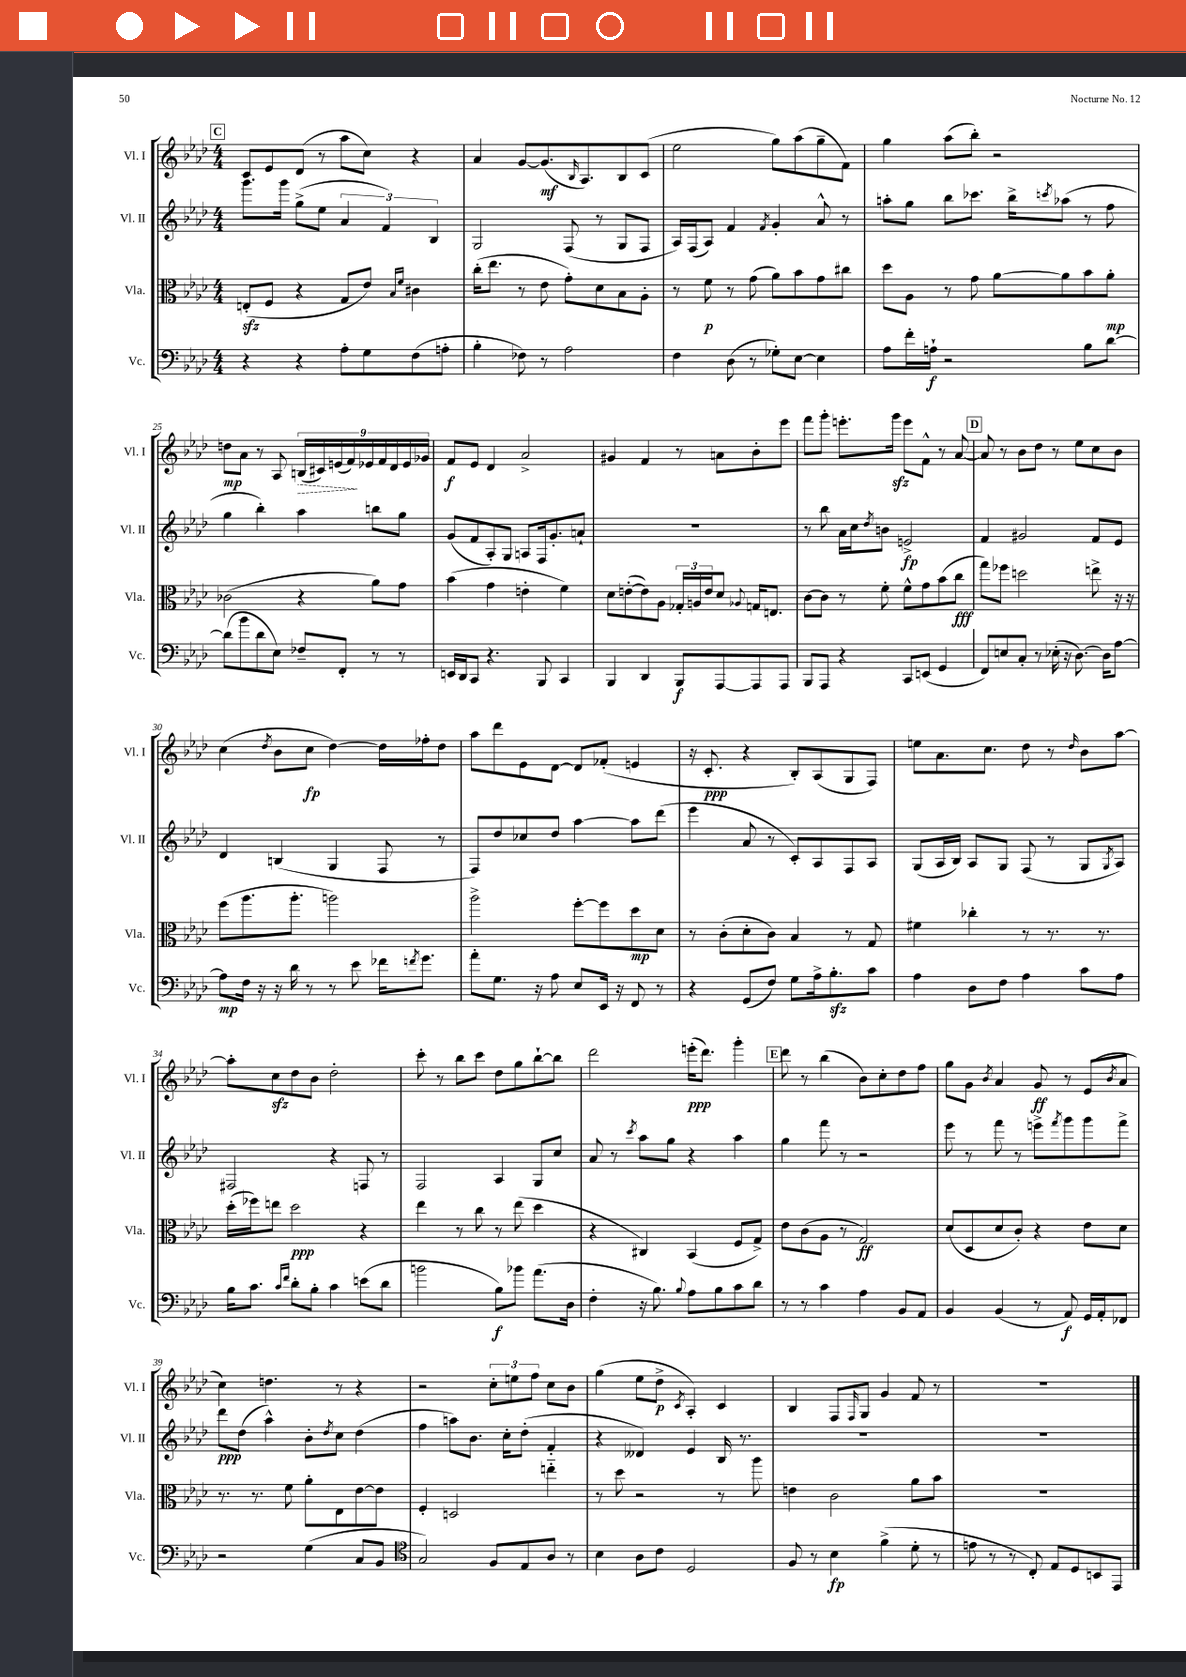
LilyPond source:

<<
\new StaffGroup <<
\new Staff = "s0" \with { instrumentName = "Vl. I" shortInstrumentName = "Vl. I" } {
    \clef treble \key aes \major \numericTimeSignature \time 4/4
    \mark \markup { \box "C" } c'8 ees'8 des'8( r8 aes''8 c''8) r4 |
    aes'4 g'8~ g'8.\mf( \grace { bes16 } aes8.) bes8 c'8( |
    ees''2 g''8) aes''8( g''8-- f'8) |
    g''4 aes''8( bes''8-.) r2 |
    d''8\mp aes'8 r8 aes8 \tuplet 9/8 { \once \override Hairpin.style = #'dashed-line b16\>( cis'16) e'16( f'16\!) ees'16 f'16 des'16 ees'16 ges'16 } |
    f'8\f ees'8 des'4 aes'2-> |
    gis'4 f'4 r8 a'8 bes'8-. ees'''8 |
    f'''8 g'''8-. e'''8.-. g'''16\sfz e'''8 f'8-^ r8 aes'8~ |
    \mark \markup { \box "D" } aes'8 r8 bes'8 des''8 r8 ees''8 c''8 bes'8 |
    c''4( \acciaccatura { des''8 } bes'8 c''8\fp des''4~) des''16 fes''16-. des''8 |
    aes''8 des'''8 ees'8 des'8~ des'8 fes'8-.( e'4 |
    r16 c'8.-.\ppp r4 bes8-.) aes8( g8 f8) |
    e''8 aes'8. c''8. des''8 r8 \grace { des''16 } bes'8 aes''8~ |
    aes''8-. c''8\sfz des''8 bes'8 des''2-. |
    c'''8-. r8 bes''8 c'''8 des''8 g''8 bes''8~-! bes''8 |
    des'''2 e'''16-.\ppp( des'''8.) g'''4-. |
    \mark \markup { \box "E" } des'''8 r8 bes''4( bes'8) c''8-. des''8 f''8 |
    g''8 g'8 \acciaccatura { bes'8 } aes'4 g'8\ff r8 ees'8( \acciaccatura { bes'8 } aes'8 |
    c''4) d''4. r8 r4 |
    r2 \tuplet 3/2 { c''8-. e''8 f''8 } c''8 bes'8 |
    g''4( ees''8 des''8->\p \acciaccatura { c'8 } aes4-.) c'4 |
    bes4 f8 \grace { f16 } g8 g'4 f'8 r8 |
    R1 \bar "|." |
}
\new Staff = "s1" \with { instrumentName = "Vl. II" shortInstrumentName = "Vl. II" } {
    \clef treble \key aes \major \numericTimeSignature \time 4/4
    \mark \markup { \box "C" } g'''8. g'''16 g''8->( ees''8 \tuplet 3/2 { aes'4 f'4) bes4 } |
    g2 f8( r8 g8 f8 |
    aes16) f16( aes8) f'4 \acciaccatura { f'8 } g'4-. aes'8-^ r8 |
    a''8-. g''8 bes''8 ces'''8. bes''16-> \acciaccatura { c'''8 } aes''8( r8 f''8 |
    g''4 bes''4-.) aes''4 b''8 g''8 |
    g'8( f'8 aes8-.) g8 a8 f16 g'8.-. a'8-! |
    R1 |
    r8 bes''8 aes'16 c''16 \acciaccatura { des''8 } b'8 e'2->\fp |
    \mark \markup { \box "D" } f'4 gis'2 f'8 ees'8 |
    des'4 b4( g4 f8 r8 |
    f8) des''8 ces''8 des''8 aes''4~ aes''8 des'''8( |
    ees'''4 aes'8 r8 c'8-.) aes8 f8 aes8 |
    g8( aes16 bes16) aes8 g8 f8( r8 g8 \acciaccatura { g8 } aes8) |
    fis2 r4 f8 r8 |
    f2 aes4 g8 c''8 |
    aes'8 r8 \acciaccatura { c'''8 } aes''8 g''8 r4 aes''4 |
    \mark \markup { \box "E" } g''4 f'''8 r8 r2 |
    ees'''8 r8 f'''8 r8 e'''8-> \acciaccatura { f'''8 } g'''8 g'''8 f'''8-> |
    des'''8\ppp des''8( aes''4-^) bes'8-. \acciaccatura { des''8 } c''8 des''4( |
    f''4 a''8) bes'8. c''16-. des''8-.( f'4-. |
    r4 deses'4) ees'4 bes16 r8. |
    R1 |
    R1 \bar "|." |
}
\new Staff = "s2" \with { instrumentName = "Vla." shortInstrumentName = "Vla." } {
    \clef alto \key aes \major \numericTimeSignature \time 4/4
    \mark \markup { \box "C" } e8-.\sfz( f8 r4 g8 ees'8) \grace { bes16 f'16 } cis'4 |
    c''16-.( ees''8. r8 ees'8 g'8-.) des'8 bes8 aes8-. |
    r8 f'8\p r8 g'8( aes'8) bes'8 g'8 cis''8 |
    des''8 aes8 r8 g'8 aes'8~ aes'8 bes'8 aes'8-.\mp |
    ces'2( r4 aes'8) g'8 |
    bes'4( g'4 e'4-. f'4) |
    des'8 e'8~-.( e'8) aes8 \tuplet 3/2 { ges16-. a16 e'16 } des'8 \appoggiatura { aes8 } g16 e8. |
    c'8~ c'8 r8 f'8-. f'8-^ g'8 bes'8( c''8\fff |
    \mark \markup { \box "D" } g''8) fes''8 d''2 e''8-> r16 r16 |
    f''8( aes''8. aes''8.-. a''2) |
    aes''2-> f''8~-. f''8 des''8\mp des'8 |
    r8 c'8-.( des'8-. c'8) bes4 r8 g8 |
    fis'4 ces''4-. r8 r8. r8. |
    des''16-.( fes''16) e''8 des''2\ppp r4 |
    ees''4 r8 c''8 r8 ees''8( des''4 |
    r4 cis4) bes,4( f8 g8->) |
    \mark \markup { \box "E" } ees'8 c'8( aes8 r8 g2\ff) |
    des'8( des8 des'8 c'8-.) r4 ees'8 des'8 |
    r8. r8. f'8 aes'8-. ees8 ees'8~ ees'8 |
    f4-. d2 e''4-_ |
    r8 des''8 r2 r8 aes''8 |
    e'4 c'2 aes'8 bes'8 |
    R1 \bar "|." |
}
\new Staff = "s3" \with { instrumentName = "Vc." shortInstrumentName = "Vc." } {
    \clef bass \key aes \major \numericTimeSignature \time 4/4
    \mark \markup { \box "C" } r4 r4 aes8-. g8 f8( a8-. |
    bes4-. fes8) r8 aes2 |
    f4 des8( r8 ges8-.) ees8~ ees4 |
    aes8 f'16-. a16-!\f r2 bes8 des'8~ |
    des'8( bes'8 des'8 ees8) fes8-- f,8-. r8 r8 |
    e,16 des,16 c,8 r4. bes,,8 c,4 |
    bes,,4 des,4 bes,,8\f aes,,8~ aes,,8 aes,,8 |
    bes,,8 aes,,8 r4 c,8 e,8( g,4 |
    \mark \markup { \box "D" } f,8) e8 c8-. r8 ees16-.( r16 des8.~) des16 aes8~ |
    aes8\mp f16 r16 r16 des'16 r8 r8 ees'8 fes'16 \acciaccatura { f'8 } g'8. |
    aes'8-. g8. r16 aes8 ees8 ees,16 r16 f,8 r8 |
    r4 g,8( f8) g8 aes16-> bes8.-.\sfz c'8 |
    aes4 des8 f8 aes4 c'8 aes8 |
    bes16 c'8. \grace { c'16 f'16 } des'8-. bes8-. c'4 e'8( des'8 |
    b'2 bes8\f) bes'8 aes'8.( des16 |
    f4-. r16 bes8.) \appoggiatura { bes8 } aes8 bes8 c'8 des'8 |
    \mark \markup { \box "E" } r8 r8 c'4 aes4 bes,8 aes,8 |
    bes,4 bes,4( r8 aes,8\f) g,16 aes,16-. fes,8 |
    r2 g4( c8 bes,8 |
    \clef tenor g2) f8 ees8 aes8 r8 |
    bes4 aes8 c'8 des2 |
    f8 r8 bes4\fp f'4->( des'8-. r8 |
    e'8 r8 r8 c8-.) ees8 des8 b,8 ees,8 \bar "|." |
}
>>
>>
\layout { \context { \Score currentBarNumber = #21 } }
